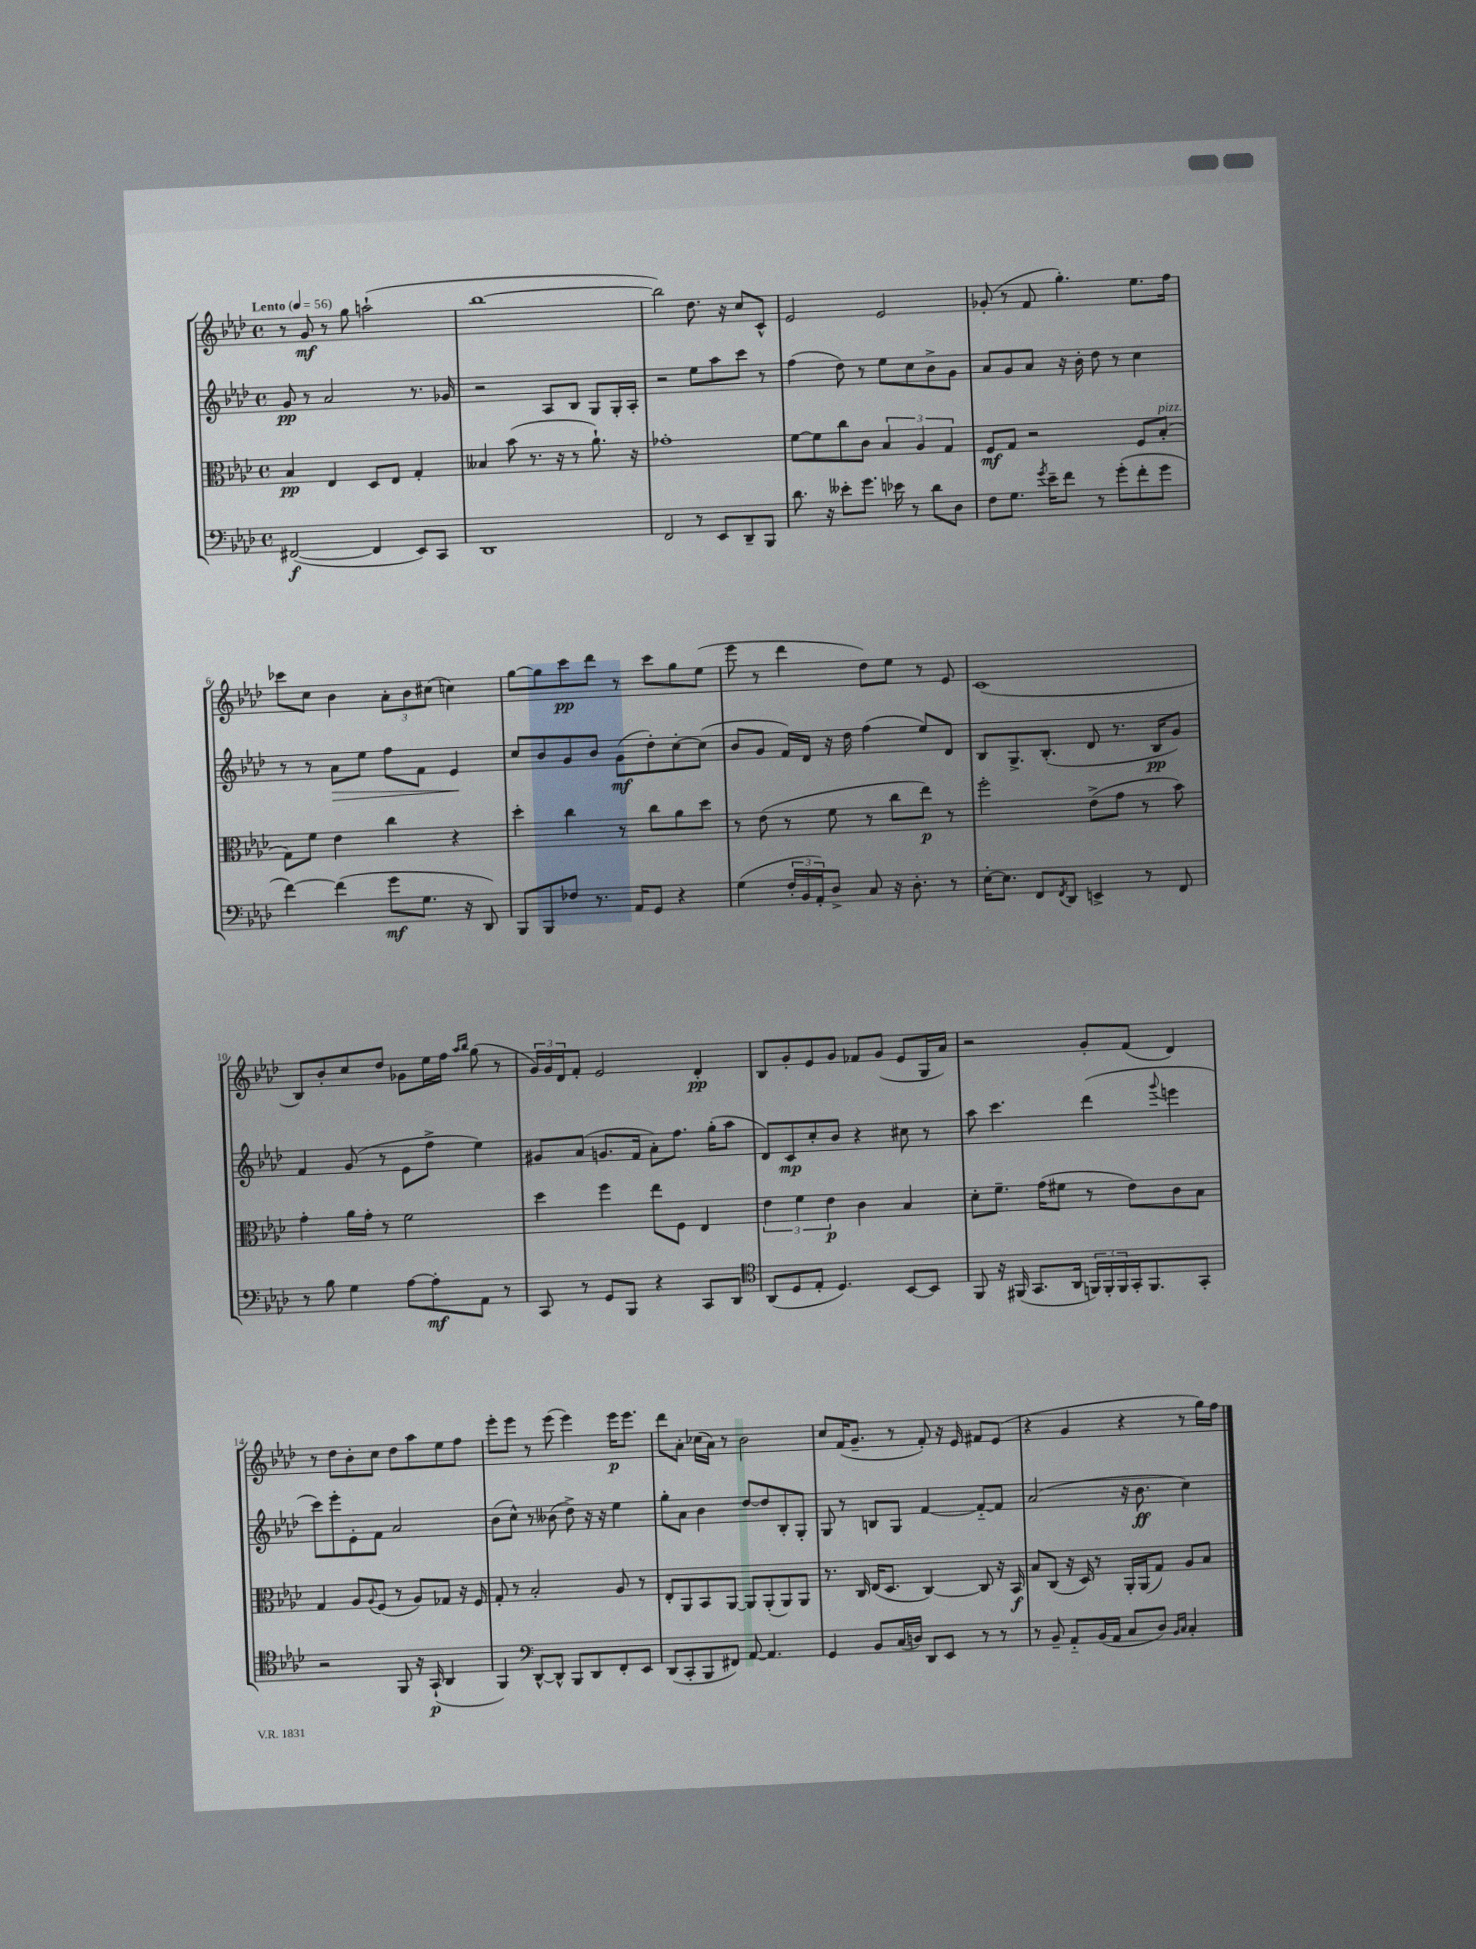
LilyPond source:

<<
\new StaffGroup <<
\new Staff = "s0" {
    \clef treble \key aes \major \defaultTimeSignature \time 4/4 \tempo "Lento" 4 = 56
    r8 g'8\mf r8 g''8 a''2-!( |
    bes''1~ |
    bes''2) des''8. r16 c''8 c'8-^ |
    ees'2 ees'2 |
    ges'8-.( r8 f'8 g''4.-.) ees''8. f''16 |
    ces'''8 c''8 bes'4 \tuplet 3/2 { aes'8-. bes'8 cis''8( } c''4) |
    g''8~ g''8 c'''8\pp des'''8 r8 c'''8 g''8 ees''8( |
    ees'''8 r8 des'''4 des''8) ees''8 r8 ees'8 |
    c'1( |
    bes8) bes'8-. c''8 des''8 ges'8 ees''16 f''16 \grace { aes''16 bes''16 } g''8( r8 |
    \tuplet 3/2 { g'16) g'16 des'16 } f'8-. ees'2 des'4-.\pp |
    bes8 g'8-. ees'8 g'8 fes'8 g'8( ees'8 g16 aes'16) |
    r2 g'8-. f'8( des'4) |
    r8 des''8 bes'8-. c''8 des''8 aes''8 ees''8 f''8 |
    ees'''8-. ees'''8 r8 ees'''8( ees'''4) ees'''16\p ees'''8. |
    des'''8 aes'8-. ces''16( aes'16) r8 bes'2 |
    c''8 f'16( g'8.-- r8 f'8-.) r16 ees'16 fis'8 ees'8( |
    r4 g'4 r4 r8 g''16) f''16 \bar "|." |
}
\new Staff = "s1" {
    \clef treble \key aes \major \defaultTimeSignature \time 4/4
    g'8\pp r8 aes'2 r8. ges'16 |
    r2 aes8 bes8 g8 g16-. aes16-. |
    r2 ees''8 aes''8 c'''8 r8 |
    f''4( des''8) r8 ees''8 c''8 bes'8-> g'8 |
    aes'8 g'8 aes'8 r16 bes'16-. des''8 r8 c''4 |
    r8 r8 aes'8\> ees''8 f''8 f'8 ees'4\! |
    c''8 bes'8 g'8 bes'8 g'8\mf( des''8-.) c''8~-. c''8( |
    bes'8 g'8 f'16) des'16 r16 des''16 f''4( ees''8) des'8 |
    bes8 g8.-> bes8.-.( des'8 r8. bes16\pp g'8) |
    f'4 g'8( r8 ees'8 f''8-> ees''4) |
    gis'8 aes'8( g'8. f'16 aes'8-.) f''8. g''16-.( aes''8 |
    des'8) c'8\mp c''8-. bes'8 r4 cis''8 r8 |
    aes''8 c'''4. des'''4( \appoggiatura { g'''8 } e'''4 |
    c'''8) ees'''8-. ees'8-. f'8 aes'2 |
    bes'8( c''8-^) r8 beses'8( des''8->) r16 r16 ees''4 |
    g''8-. aes'8 bes'4 des''8~ des''8 bes8-. g8-. |
    g8 r8 b8 g8 f'4~ f'8~-_ f'8 |
    aes'2( r16 bes'8.\ff c''4) \bar "|." |
}
\new Staff = "s2" {
    \clef alto \key aes \major \defaultTimeSignature \time 4/4
    bes4\pp ees4 des8 ees8 g4-. |
    beses4 bes'8( r8. r16 r8 aes'8.-!) r16 |
    ges'1-. |
    f'8~ f'8 c''8 c'8 \tuplet 3/2 { bes4 aes4 g4 } |
    f8\mf g8 r2 f8 bes8-.^\markup { \italic "pizz." }( |
    g8) f'8 ees'4 c''4 r4 |
    des''4-. c''4 r8 c''8 aes'8 des''8 |
    r8 ees'8( r8 f'8 r8 c''8 ees''8\p) r8 |
    f''2-. ees'8->( g'8 r8 bes'8) |
    g'4-. aes'16 g'16-. r8 f'2 |
    des''4 f''4 ees''8 f8 ees4 |
    \tuplet 3/2 { ees'4 f'4 ees'4\p } c'4 bes4 |
    des'8-. f'8.-- g'16( fis'8 r8 ees'8) c'8 bes8 |
    g4 aes8 \appoggiatura { aes8 } f8( r8 aes8) ges8 r16 f16 |
    g8-. r8 bes2-. aes8 r8 |
    ees8-. aes,8 bes,8 aes,8~ aes,8 aes,8-.( aes,8) aes,8 |
    r8. c16 ees16( des8. c4~) c8 r16 bes,16\f |
    bes8 c8( r16 des16) r8 aes,16-. aes,16( g8) aes8 bes8 \bar "|." |
}
\new Staff = "s3" {
    \clef bass \key aes \major \defaultTimeSignature \time 4/4
    fis,2~\f( fis,4 ees,8) c,8 |
    des,1 |
    f,2 r8 ees,8 des,8-- bes,,8 |
    des'8. r16 eeses'8-. g'8. ees'16 r8 des'8 des8 |
    f8 g8. \acciaccatura { g'8 } ees'16-- f'8 r8 g'8-.( f'8-. g'8 |
    f'4~) f'4( g'8\mf g8. r16 des,8) |
    bes,,8 bes,,8 fes8 r8. aes,16 g,8 r4 |
    g4( \tuplet 3/2 { f16-. bes,16 aes,16-.) } des8-> c8 r16 des8.-. r8 |
    ees16~-. ees8. f,8 \acciaccatura { f,8 } des,8 e,4-> r8 f,8 |
    r8 bes8 g4 aes8~ aes8-.\mf aes,8 r8 |
    c,8 r8 g,8 bes,,8 r4 c,8 des,8 |
    \clef tenor aes,8( des8 ees8-. des4.) bes,8~ bes,8 |
    f,8 r16 fis,16( g,8. aes,16 \tuplet 3/2 { f,16) f,16-. f,16 } g,16-. f,8. g,8-. |
    r2 f,8 r16 g,16-!\p( aes,4 |
    f,4) \clef bass des,8~-^ des,8-^ bes,,8 des,8 f,8-. ees,8 |
    des,8( c,8-. bes,,8 fis,8) aes,8~ aes,4. |
    g,4 bes,8 c16( d16) des,8 ees,8 r8 r8 |
    r8 bes,8-- aes,8-_ bes,16( aes,16 c8 des8) \grace { bes,16 c16 } c4-. \bar "|." |
}
>>
>>
